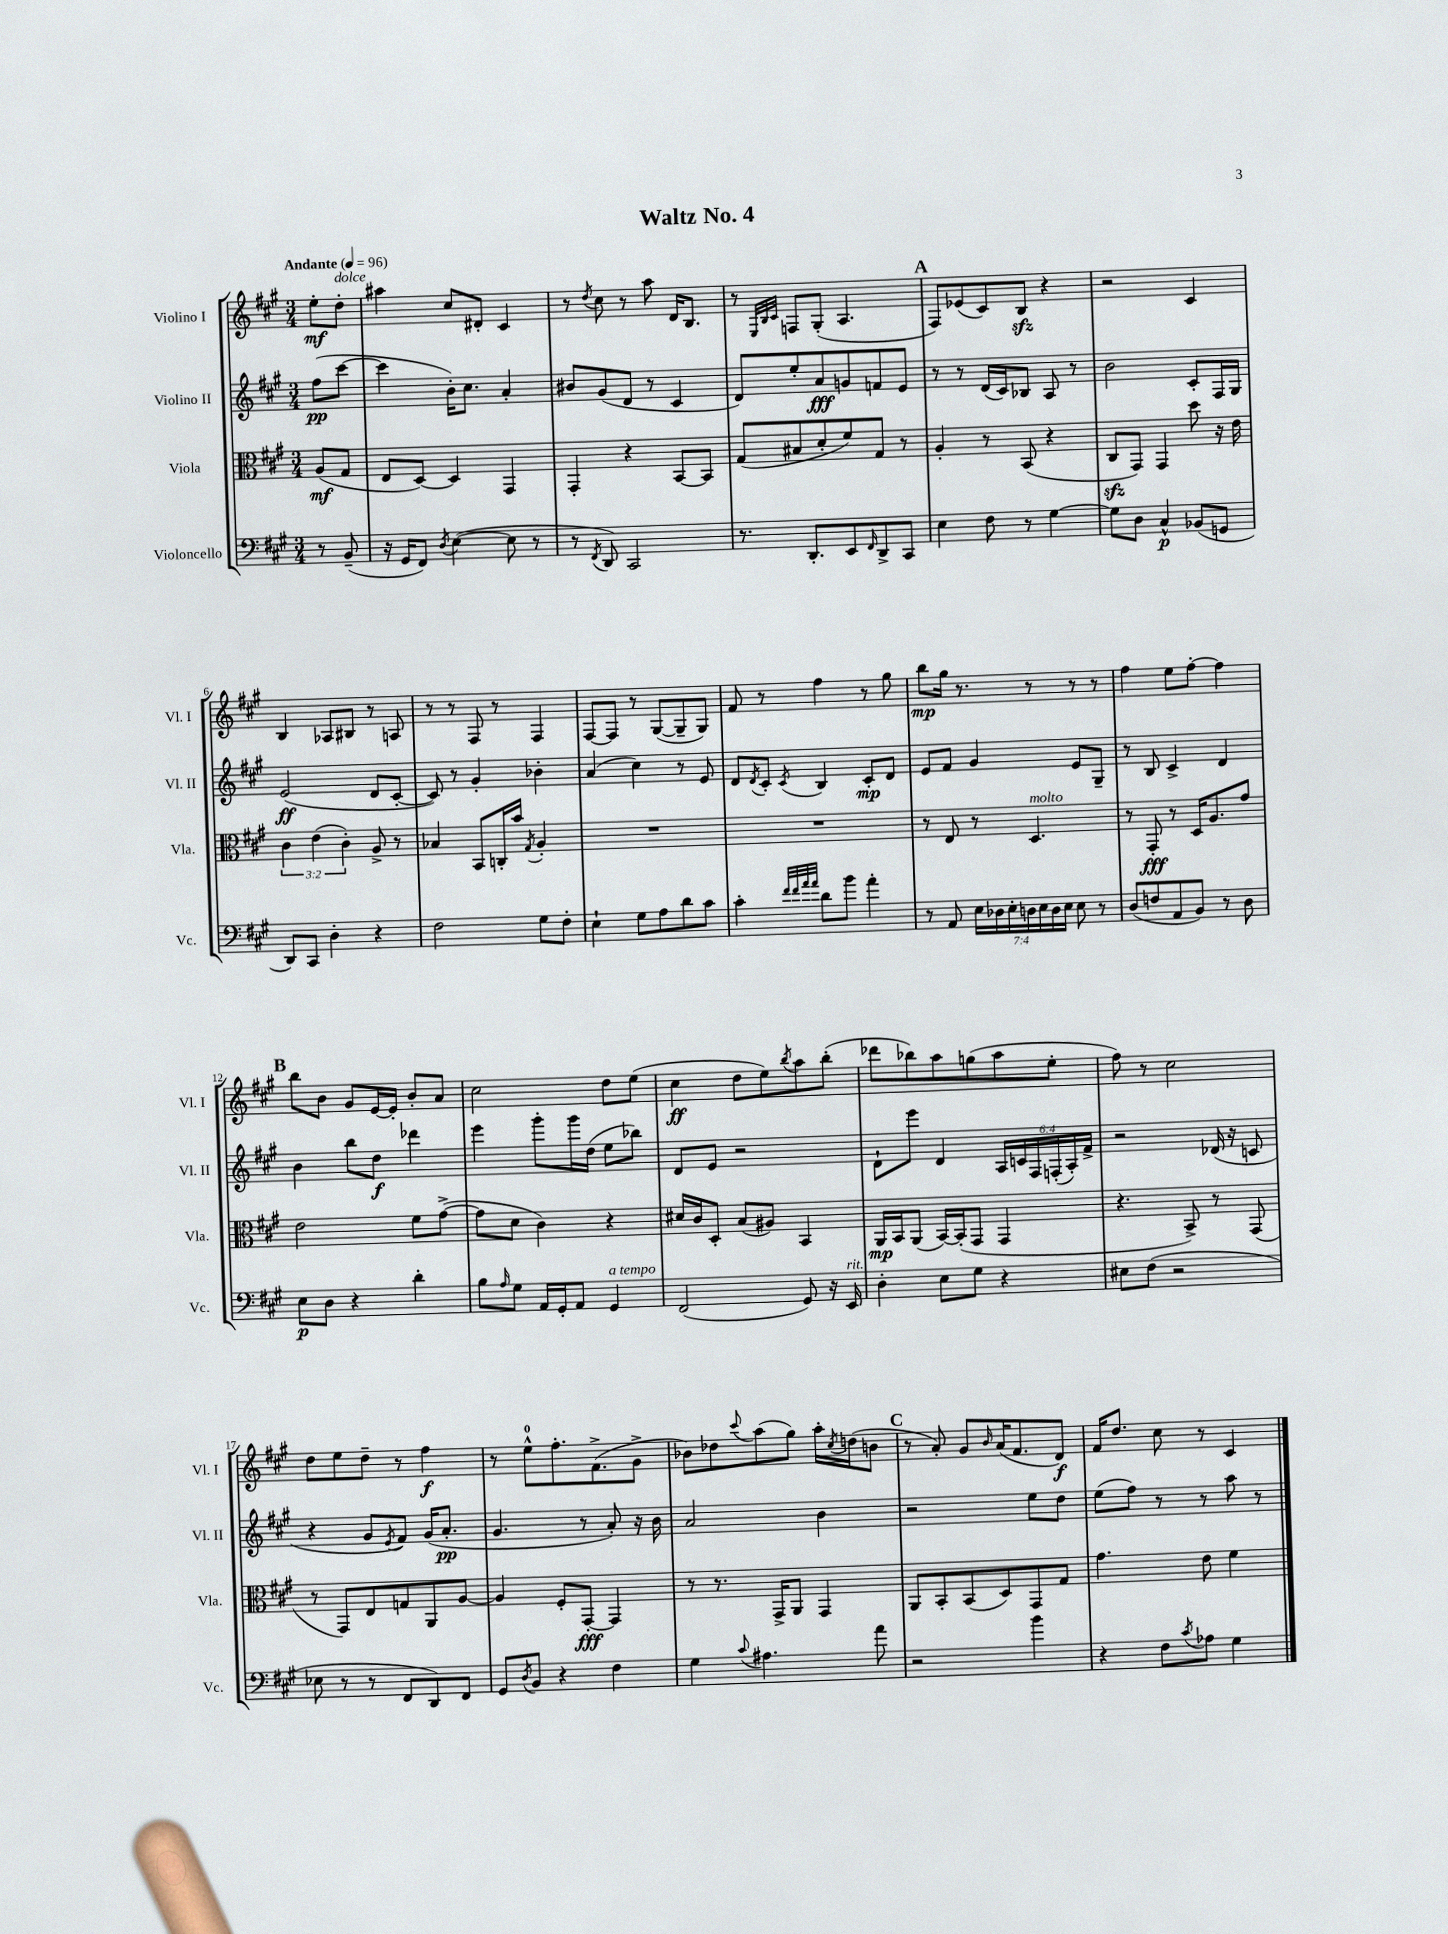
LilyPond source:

\header { title = "Waltz No. 4" }
<<
\new StaffGroup <<
\new Staff = "s0" \with { instrumentName = "Violino I" shortInstrumentName = "Vl. I" } {
    \clef treble \key a \major \numericTimeSignature \time 3/4 \partial 4 \tempo "Andante" 4 = 96
    e''8-.\mf d''8-.^\markup { \italic "dolce" } |
    ais''4 cis''8 dis'8-. cis'4 |
    r8 \acciaccatura { d''8 } cis''8 r8 a''8 d'16 b8. |
    r8 \grace { e32 b32 cis'32 } f8 gis8-.( a4. |
    \mark \markup { \bold "A" } fis8) ees'8( cis'8) b8\sfz r4 |
    r2 cis'4 |
    b4 aes8 bis8 r8 a8 |
    r8 r8 fis8 r8 fis4 |
    fis8~ fis8 r8 gis8~( gis8-- gis8) |
    fis'8 r8 fis''4 r8 gis''8 |
    b''8\mp gis''16 r8. r8 r8 r8 |
    fis''4 e''8 fis''8~-. fis''4 |
    \mark \markup { \bold "B" } b''8 b'8 gis'8 e'16~ e'16-. b'8-. a'8 |
    cis''2 d''8 e''8( |
    cis''4\ff d''8 e''8) \acciaccatura { b''8 } a''8 b''8-.( |
    des'''8 bes''8) a''8 g''8( a''8 e''8-. |
    fis''8) r8 cis''2 |
    d''8 e''8 d''8-- r8 fis''4\f |
    r8 e''8-0-^ fis''8.-. fis'8.->( gis'8-> |
    bes'8) des''8 \appoggiatura { cis'''8 } a''8( gis''8) a''16-. \acciaccatura { cis''8 } d''16( b'8 |
    \mark \markup { \bold "C" } r8 a'8-.) gis'8 \grace { b'16 } a'16( fis'8. d'8\f) |
    fis'16 d''8. cis''8 r8 cis'4 \bar "|." |
}
\new Staff = "s1" \with { instrumentName = "Violino II" shortInstrumentName = "Vl. II" } {
    \clef treble \key a \major \numericTimeSignature \time 3/4 \override Staff.TupletNumber.text = #tuplet-number::calc-fraction-text \partial 4
    fis''8\pp( cis'''8~ |
    cis'''4 b'16-.) cis''8. a'4-. |
    bis'8 gis'8( d'8 r8 cis'4 |
    d'8) e''8-. a'8\fff g'8 f'8 e'8 |
    \mark \markup { \bold "A" } r8 r8 d'16( cis'16) bes8 a8 r8 |
    b'2 cis'8-. fis16 gis16 |
    e'2\ff( d'8 cis'8~-. |
    cis'8) r8 gis'4-. bes'4-. |
    a'4( cis''4) r8 e'8 |
    d'8 \acciaccatura { d'8 } cis'8-. \acciaccatura { cis'8 } b4 cis'8-.\mp d'8 |
    e'8 fis'8 gis'4 e'8 gis8-- |
    r8 b8 cis'4-> d'4 |
    \mark \markup { \bold "B" } b'4 b''8 d''8\f des'''4 |
    e'''4 gis'''8-. gis'''16 d''16( e''8 bes''8) |
    d'8 e'8 r2 |
    d'8-! e'''8 d'4 \tuplet 6/4 { a16 c'16 fis16 f16-.( a16-.) fis'16-> } |
    r2 des'16( r16 c'8 |
    r4 gis'8 \acciaccatura { e'8 } fis'8) gis'16( a'8.-.\pp |
    gis'4. r8 a'8-.) r16 b'16 |
    a'2 b'4 |
    \mark \markup { \bold "C" } r2 e''8 d''8 |
    e''8( fis''8) r8 r8 a''8 r8 \bar "|." |
}
\new Staff = "s2" \with { instrumentName = "Viola" shortInstrumentName = "Vla." } {
    \clef alto \key a \major \numericTimeSignature \time 3/4 \override Staff.TupletNumber.text = #tuplet-number::calc-fraction-text \partial 4
    a8\mf( gis8 |
    e8 d8~) d4 gis,4 |
    gis,4-. r4 b,8~ b,8 |
    gis8( bis8 d'8-. fis'8) gis8 r8 |
    \mark \markup { \bold "A" } a4-. r8 b,8( r4 |
    cis8\sfz gis,8) gis,4 d''8 r16 e'16 |
    \tuplet 3/2 { cis'4 e'4( cis'4-.) } a8-> r8 |
    bes4 b,8 c16-. b'16 \acciaccatura { gis8 } a4-. |
    R2. |
    R2. |
    r8 e8 r8 d4.^\markup { \italic "molto" } |
    r8 gis,8-.\fff r8 d16 a8. gis'8 |
    \mark \markup { \bold "B" } e'2 fis'8 gis'8~->( |
    gis'8 d'8 cis'4) r4 |
    dis'16 cis'16 d8-. b8( ais8) b,4 |
    a,16\mp b,16 a,8( b,16~) b,16-.( gis,8 gis,4 |
    r4. b,8->) r8 gis,8( |
    r8 gis,8) e8 g8 a,8 a8~ |
    a4 fis8-. gis,8~-.\fff gis,4 |
    r8 r8. gis,16-> a,8 gis,4 |
    \mark \markup { \bold "C" } a,8 b,8-. b,8( d8) gis,8 gis8 |
    gis'4. e'8 fis'4 \bar "|." |
}
\new Staff = "s3" \with { instrumentName = "Violoncello" shortInstrumentName = "Vc." } {
    \clef bass \key a \major \numericTimeSignature \time 3/4 \override Staff.TupletNumber.text = #tuplet-number::calc-fraction-text \partial 4
    r8 b,8--( |
    r16 gis,16 fis,8) \acciaccatura { d8 } e4~( e8 r8 |
    r8 \acciaccatura { fis,8 } d,8) cis,2 |
    r8. d,8.-. e,8 \grace { fis,16 } d,8-> cis,8 |
    \mark \markup { \bold "A" } e4 fis8 r8 gis4~ |
    gis8 d8 cis4-^\p bes,8( g,8 |
    d,8) cis,8 d4-. r4 |
    fis2 gis8 fis8-. |
    e4-! gis8 a8 d'8 cis'8 |
    cis'4-. \grace { fis'32 fis'32 a'32 a'32 } d'8 b'8 a'4-. |
    r8 a,8 \tuplet 7/4 { e16 des16 e16-. d16 e16 d16 e16 } e8 r8 |
    d8( f8 a,8 b,8) r8 d8 |
    \mark \markup { \bold "B" } e8\p d8 r4 d'4-. |
    b8 \grace { a16 } gis8 a,16 gis,16-. a,8 gis,4^\markup { \italic "a tempo" } |
    fis,2( gis,8) r16 e,16^\markup { \italic "rit." } |
    d4-. e8 gis8 r4 |
    eis8 fis8( r2 |
    ees8 r8 r8 fis,8 d,8) fis,8 |
    gis,8 \acciaccatura { d8 } b,8 r4 fis4 |
    gis4 \appoggiatura { cis'8 } ais4. a'8 |
    \mark \markup { \bold "C" } r2 b'4 |
    r4 fis8 \acciaccatura { cis'8 } aes8 gis4 \bar "|." |
}
>>
>>
